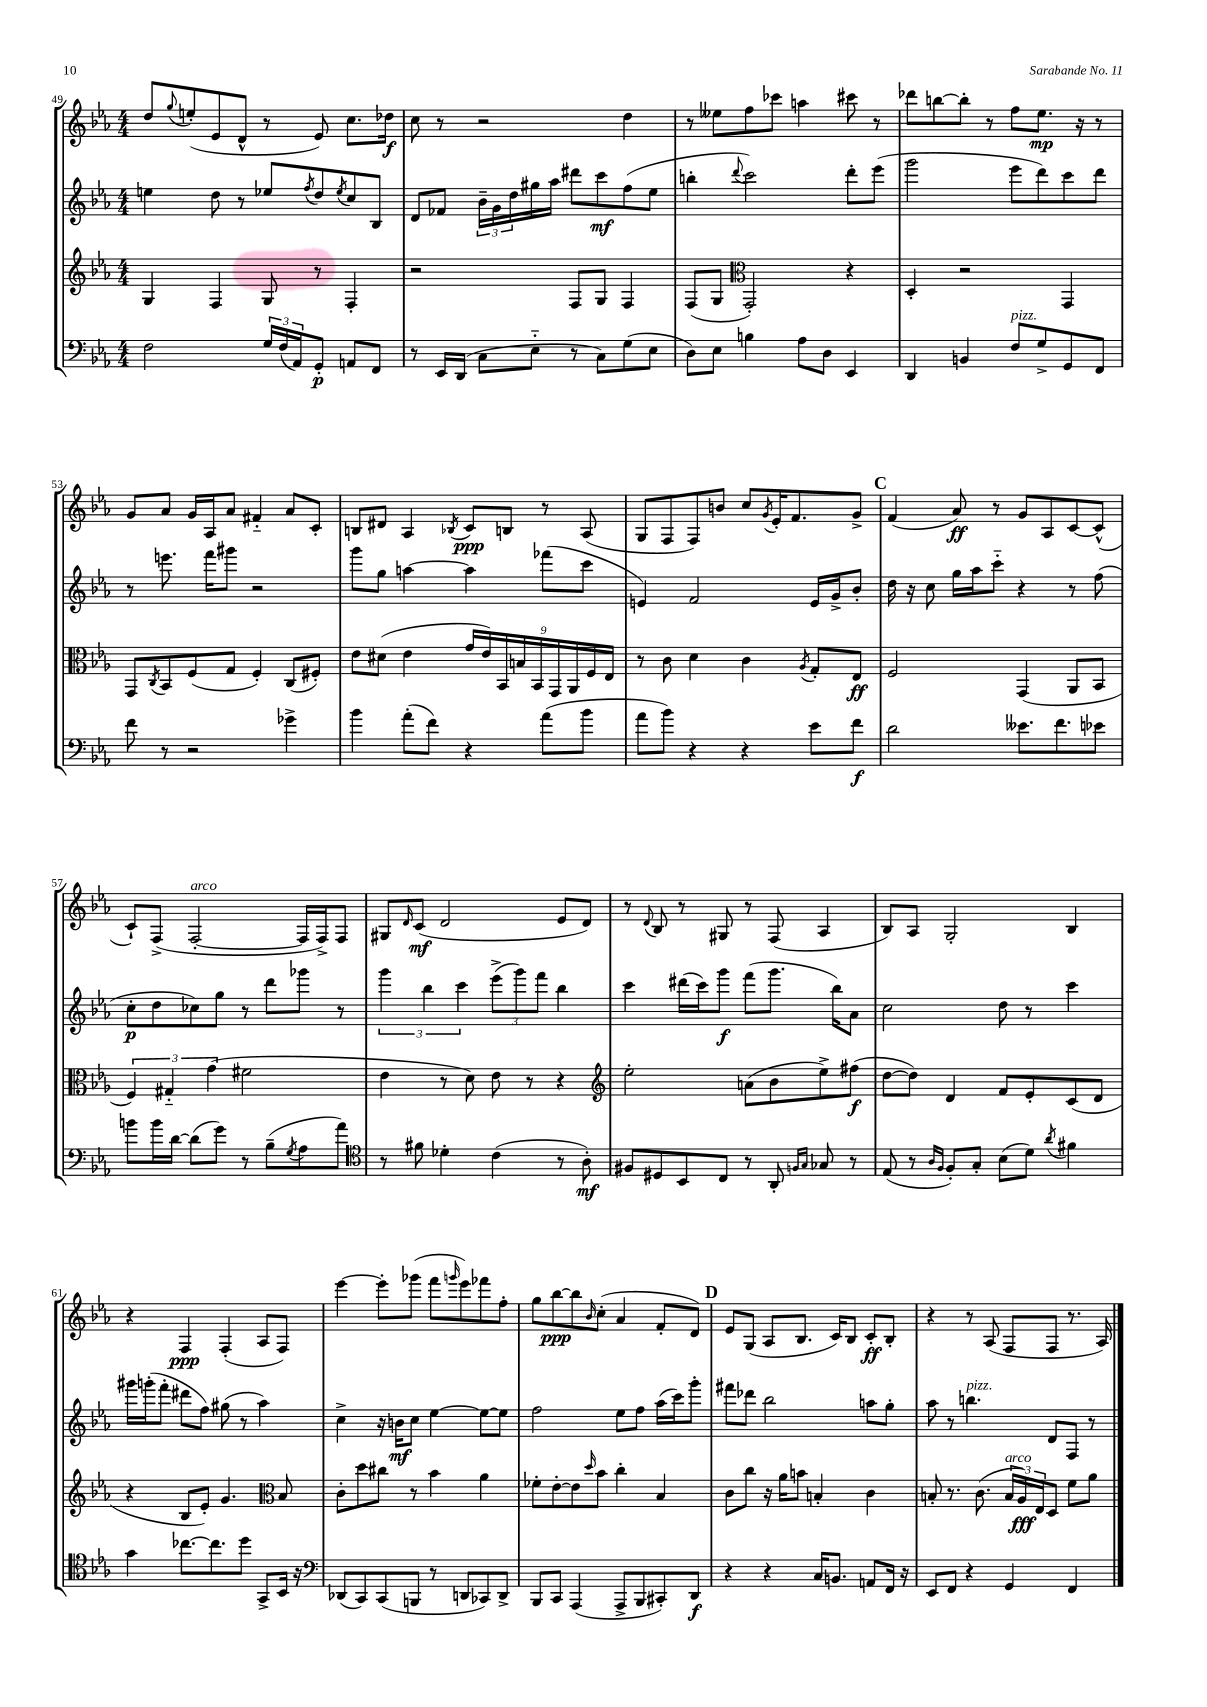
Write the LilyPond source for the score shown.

<<
\new StaffGroup <<
\new Staff = "s0" {
    \clef treble \key ees \major \numericTimeSignature \time 4/4
    d''8 \appoggiatura { g''8 } e''8-.( ees'8 d'8-^ r8 ees'8) c''8. des''16\f |
    c''8 r8 r2 d''4 |
    r8 eeses''8 f''8 ces'''8 a''4 cis'''8 r8 |
    des'''8 b''8~ b''8-. r8 f''8 ees''8.\mp r16 r8 |
    g'8 aes'8 g'16 aes16 aes'8 fis'4-_ aes'8 c'8-. |
    b8 dis'8 aes4 \acciaccatura { bes8 } c'8\ppp b8 r8 aes8( |
    g8 f8 f8) b'8 c''8 \acciaccatura { g'8 } ees'16-. f'8. g'8-> |
    \mark \markup { \bold "C" } f'4( aes'8\ff) r8 g'8 aes8 c'8~ c'8-^( |
    c'8-!) f8->( f2~-.^\markup { \italic "arco" } f16 f16->) f8 |
    gis8 \grace { d'16 } c'8\mf( d'2 ees'8 d'8) |
    r8 \appoggiatura { d'8 } bes8 r8 gis8 r8 f8( aes4 |
    bes8) aes8 g2-. bes4 |
    r4 f4\ppp f4-.( aes8 f8) |
    ees'''4~ ees'''8-. ges'''8( f'''8 \grace { g'''16 } ees'''8) fes'''8 f''8-. |
    g''8 bes''8~\ppp bes''8 \grace { bes'16 } c''8-.( aes'4 f'8-. d'8) |
    \mark \markup { \bold "D" } ees'8 g8( aes8 bes8. c'16) bes8 c'8-.\ff bes8-. |
    r4 r8 aes8( f8 f8 r8. aes16) \bar "|." |
}
\new Staff = "s1" {
    \clef treble \key ees \major \numericTimeSignature \time 4/4
    e''4 d''8 r8 ees''8 \acciaccatura { f''8 } d''8 \acciaccatura { ees''8 } c''8 bes8 |
    d'8 fes'8 \tuplet 3/2 { bes'16-- g'16 d''16 } gis''16 aes''16 dis'''8 c'''8\mf f''8( ees''8 |
    b''4-. \appoggiatura { d'''8 } c'''2) d'''8-. ees'''8( |
    g'''2 ees'''8 d'''8) c'''8 d'''8 |
    r8 e'''8. f'''16 gis'''8 r2 |
    g'''8 g''8 a''4~ a''4 fes'''8( c'''8 |
    e'4) f'2 e'16 g'16-> bes'8-. |
    \mark \markup { \bold "C" } d''16 r16 c''8 g''16 aes''16 c'''8-_ r4 r8 f''8( |
    c''8-.\p d''8 ces''8) g''8 r8 d'''8 ges'''8 r8 |
    \tuplet 3/2 { g'''4 bes''4 c'''4 } \tuplet 3/2 { ees'''8->( g'''8) f'''8 } bes''4 |
    c'''4 dis'''16( c'''16) g'''8\f f'''8( g'''8. bes''16) aes'8 |
    c''2 d''8 r8 c'''4 |
    gis'''16 g'''16-.( f'''8-. dis'''8 f''8) gis''8( r8 aes''4) |
    c''4-> r16 b'16\mf c''8 ees''4~ ees''8~ ees''8 |
    f''2 ees''8 f''8 aes''16( c'''16) g'''8-. |
    \mark \markup { \bold "D" } fis'''8 des'''8 bes''2 a''8 g''8-. |
    aes''8 r8 b''4.^\markup { \italic "pizz." } d'8 f8 r8 \bar "|." |
}
\new Staff = "s2" {
    \clef treble \key ees \major \numericTimeSignature \time 4/4
    g4 f4 g8 r8 f4-. |
    r2 f8 g8 f4 |
    f8( g8 \clef alto g,2-.) r4 |
    d4-. r2 g,4 |
    g,8 \acciaccatura { c8 } bes,8 f8( g8 f4-.) c8( fis8-.) |
    ees'8 dis'8( ees'4 \tuplet 9/8 { g'16 ees'16) bes,16 b16 bes,16 g,16 aes,16 f16 ees16 } |
    r8 c'8 d'4 c'4 \acciaccatura { aes8 } g8-. ees8\ff |
    \mark \markup { \bold "C" } f2 g,4( aes,8 bes,8 |
    \tuplet 3/2 { f4) gis4-_ g'4( } fis'2 |
    ees'4 r8 d'8) ees'8 r8 r4 |
    \clef treble ees''2-. a'8( bes'8 ees''8->) fis''8\f( |
    d''8~ d''8) d'4 f'8 ees'8-. c'8( d'8 |
    r4 bes8 ees'8-.) g'4. \clef alto bes8 |
    c'8-. d''8 cis''8 r8 bes'4 aes'4 |
    fes'8-. ees'8~-. ees'8 \grace { d''16 } bes'8 c''4-. bes4 |
    \mark \markup { \bold "D" } c'8 c''8 r16 aes'16 b'8 b4-. c'4 |
    b8-. r8. c'8.( \tuplet 3/2 { b16^\markup { \italic "arco" } aes16\fff) ees16 } d8 f'8 aes'8 \bar "|." |
}
\new Staff = "s3" {
    \clef bass \key ees \major \numericTimeSignature \time 4/4
    f2 \tuplet 3/2 { g16 f16( aes,16) } g,8-.\p a,8 f,8 |
    r8 ees,16 d,16( c8 ees8-_ r8 c8) g8( ees8 |
    d8) ees8 b4 aes8 d8 ees,4 |
    d,4 b,4 f8^\markup { \italic "pizz." } g8-> g,8 f,8 |
    f'8 r8 r2 ges'4-> |
    bes'4 aes'8-.( f'8) r4 aes'8( bes'8 |
    aes'8 bes'8) r4 r4 ees'8 f'8\f |
    \mark \markup { \bold "C" } d'2 eeses'8. f'8. ees'8 |
    b'8 b'16 d'16~ d'8( g'8) r8 bes8--( \acciaccatura { g8 } aes8 aes'8) |
    \clef tenor r8 fis'8 des'4-. c'4( r8 aes8-.\mf) |
    fis8 dis8 bes,8 c8 r8 aes,8-. \grace { f16 g16 } ges8 r8 |
    ees8( r8 \grace { aes16 f16 } f8-.) g8-. bes8( d'8) \acciaccatura { aes'8 } fis'4 |
    g'4 ces''8.~ ces''8. d''8 g,8-> bes,16 r16 |
    \clef bass des,8( c,8) c,8( b,,8 r8 d,8 ces,8) d,8-> |
    bes,,8 c,8 aes,,4( aes,,8-> bes,,8 cis,8-.) d,8\f |
    \mark \markup { \bold "D" } r4 r4 c16 b,8. a,8 f,16 r16 |
    ees,8 f,8 r4 g,4 f,4 \bar "|." |
}
>>
>>
\layout { \context { \Score currentBarNumber = #49 } }
